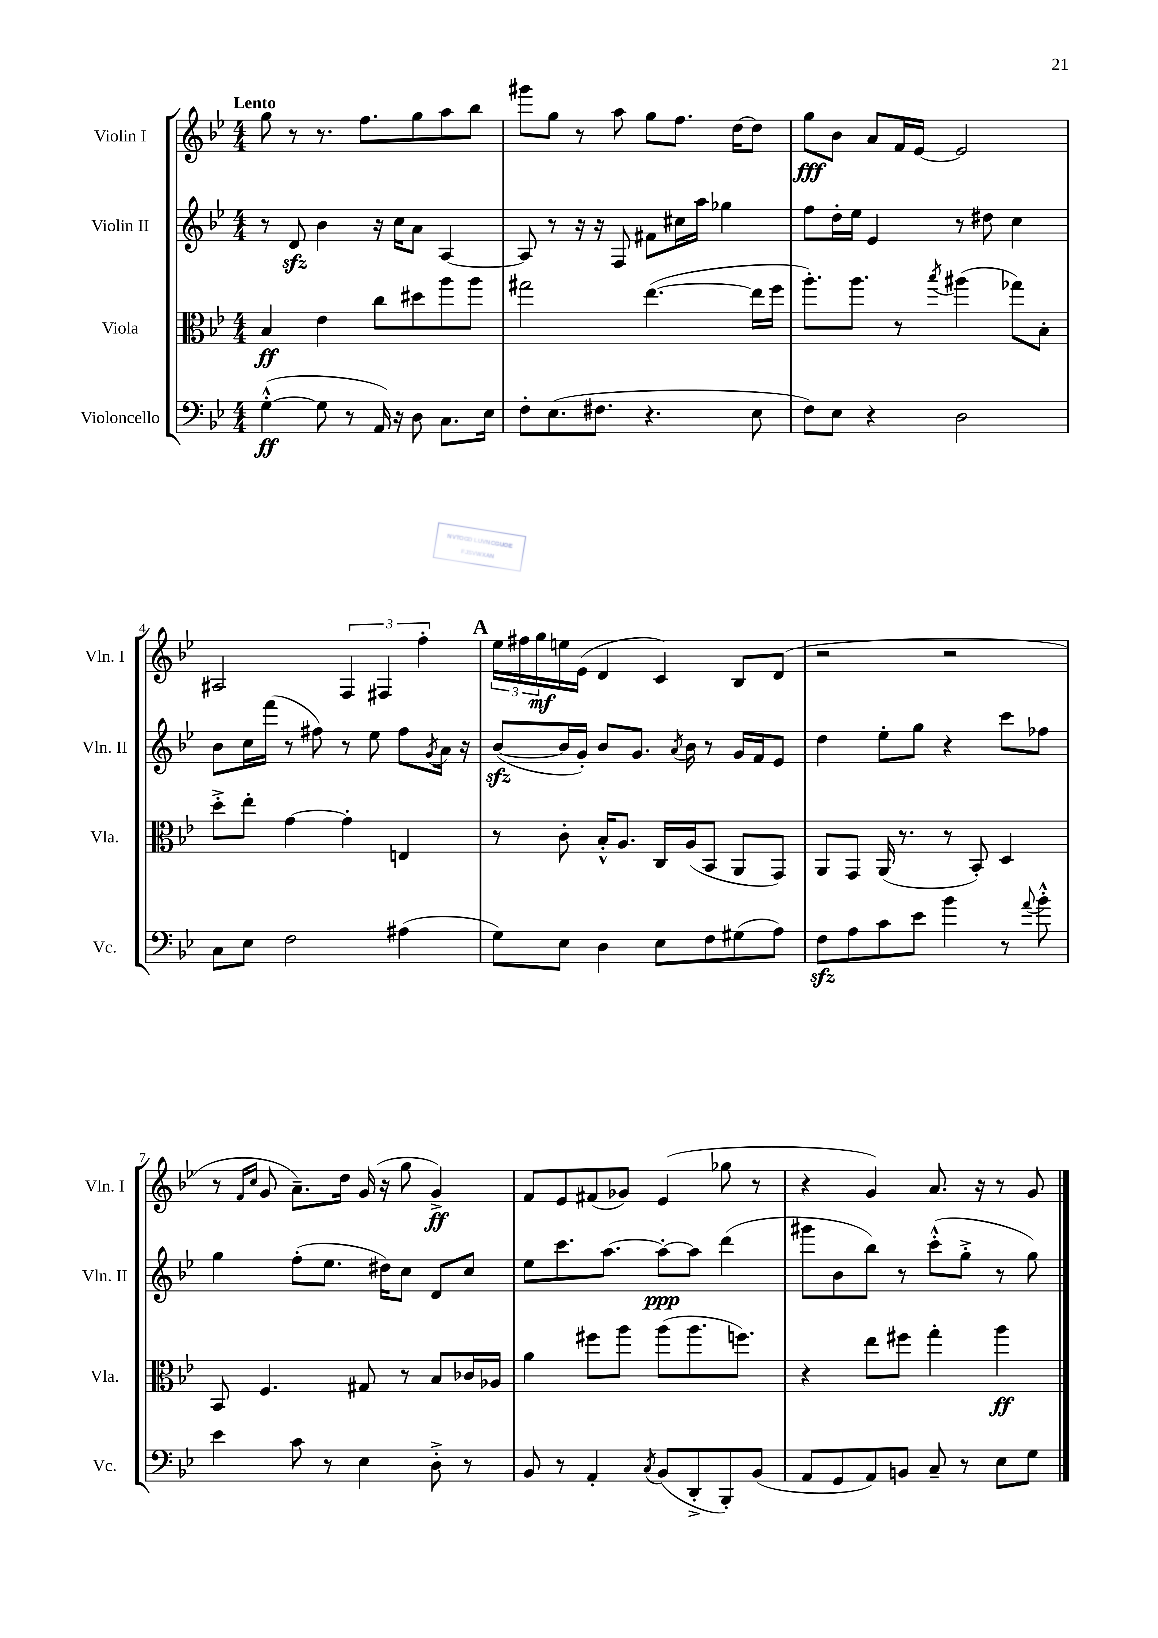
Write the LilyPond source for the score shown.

<<
\new StaffGroup <<
\new Staff = "s0" \with { instrumentName = "Violin I" shortInstrumentName = "Vln. I" } {
    \clef treble \key bes \major \numericTimeSignature \time 4/4 \tempo "Lento"
    g''8 r8 r8. f''8. g''8 a''8 bes''8 |
    gis'''8 g''8 r8 a''8 g''8 f''8. d''16~ d''8 |
    g''8\fff bes'8 a'8 f'16 ees'16~ ees'2 |
    ais2 \tuplet 3/2 { f4 fis4 f''4-. } |
    \mark \markup { \bold "A" } \tuplet 3/2 { ees''16 fis''16 g''16\mf } e''16 ees'16( d'4 c'4) bes8 d'8( |
    r2 r2 |
    r8 \grace { f'16 c''16 } g'8 a'8.--) d''16 g'16( r16 g''8 g'4->\ff) |
    f'8 ees'8 fis'8( ges'8) ees'4( ges''8 r8 |
    r4 g'4) a'8. r16 r8 g'8 \bar "|." |
}
\new Staff = "s1" \with { instrumentName = "Violin II" shortInstrumentName = "Vln. II" } {
    \clef treble \key bes \major \numericTimeSignature \time 4/4
    r8 d'8\sfz bes'4 r16 c''16 a'8 a4~ |
    a8 r8 r16 r16 f8 fis'8 cis''16 a''16 ges''4 |
    f''8 d''16-. ees''16 ees'4 r8 dis''8 c''4 |
    bes'8 c''16 f'''16( r8 fis''8) r8 ees''8 fis''8 \acciaccatura { g'8 } a'16 r16 |
    \mark \markup { \bold "A" } bes'8~\sfz( bes'16 g'16-.) bes'8 g'8. \acciaccatura { a'8 } bes'16 r8 g'16 f'16 ees'8 |
    d''4 ees''8-. g''8 r4 c'''8 fes''8 |
    g''4 f''8-.( ees''8. dis''16) c''8 d'8 c''8 |
    ees''8 c'''8. a''8.~ a''8~-.\ppp a''8 d'''4( |
    gis'''8 bes'8 bes''8) r8 c'''8-.-^( g''8-.-> r8 g''8) \bar "|." |
}
\new Staff = "s2" \with { instrumentName = "Viola" shortInstrumentName = "Vla." } {
    \clef alto \key bes \major \numericTimeSignature \time 4/4
    bes4\ff ees'4 c''8 dis''8 a''8 a''8 |
    gis''2 ees''4.~( ees''16 f''16 |
    a''8.-.) a''8. r8 \acciaccatura { bes''8 } ais''4( ges''8) bes8-. |
    d''8-.-> ees''8-. g'4~ g'4-. e4 |
    \mark \markup { \bold "A" } r8 c'8-. bes16-.-^ a8. c16 a16( bes,8 a,8 g,8) |
    a,8 g,8 a,16( r8. r8 bes,8-.) d4 |
    bes,8 f4. gis8 r8 bes8 ces'16 aes16 |
    a'4 fis''8 a''8 a''8( a''8. f''8.) |
    r4 ees''8 fis''8 g''4-. a''4\ff \bar "|." |
}
\new Staff = "s3" \with { instrumentName = "Violoncello" shortInstrumentName = "Vc." } {
    \clef bass \key bes \major \numericTimeSignature \time 4/4
    g4~-.-^\ff( g8 r8 a,16) r16 d8 c8. ees16 |
    f8-. ees8.( fis8. r4. ees8 |
    f8) ees8 r4 d2 |
    c8 ees8 f2 ais4( |
    \mark \markup { \bold "A" } g8) ees8 d4 ees8 f8 gis8( a8) |
    f8\sfz a8 c'8 ees'8 bes'4 r8 \appoggiatura { a'8 } bes'8-.-^ |
    ees'4 c'8 r8 ees4 d8-.-> r8 |
    bes,8 r8 a,4-. \acciaccatura { c8 } bes,8( d,8-.-> bes,,8-.) bes,8( |
    a,8 g,8 a,8) b,8 c8-- r8 ees8 g8 \bar "|." |
}
>>
>>
